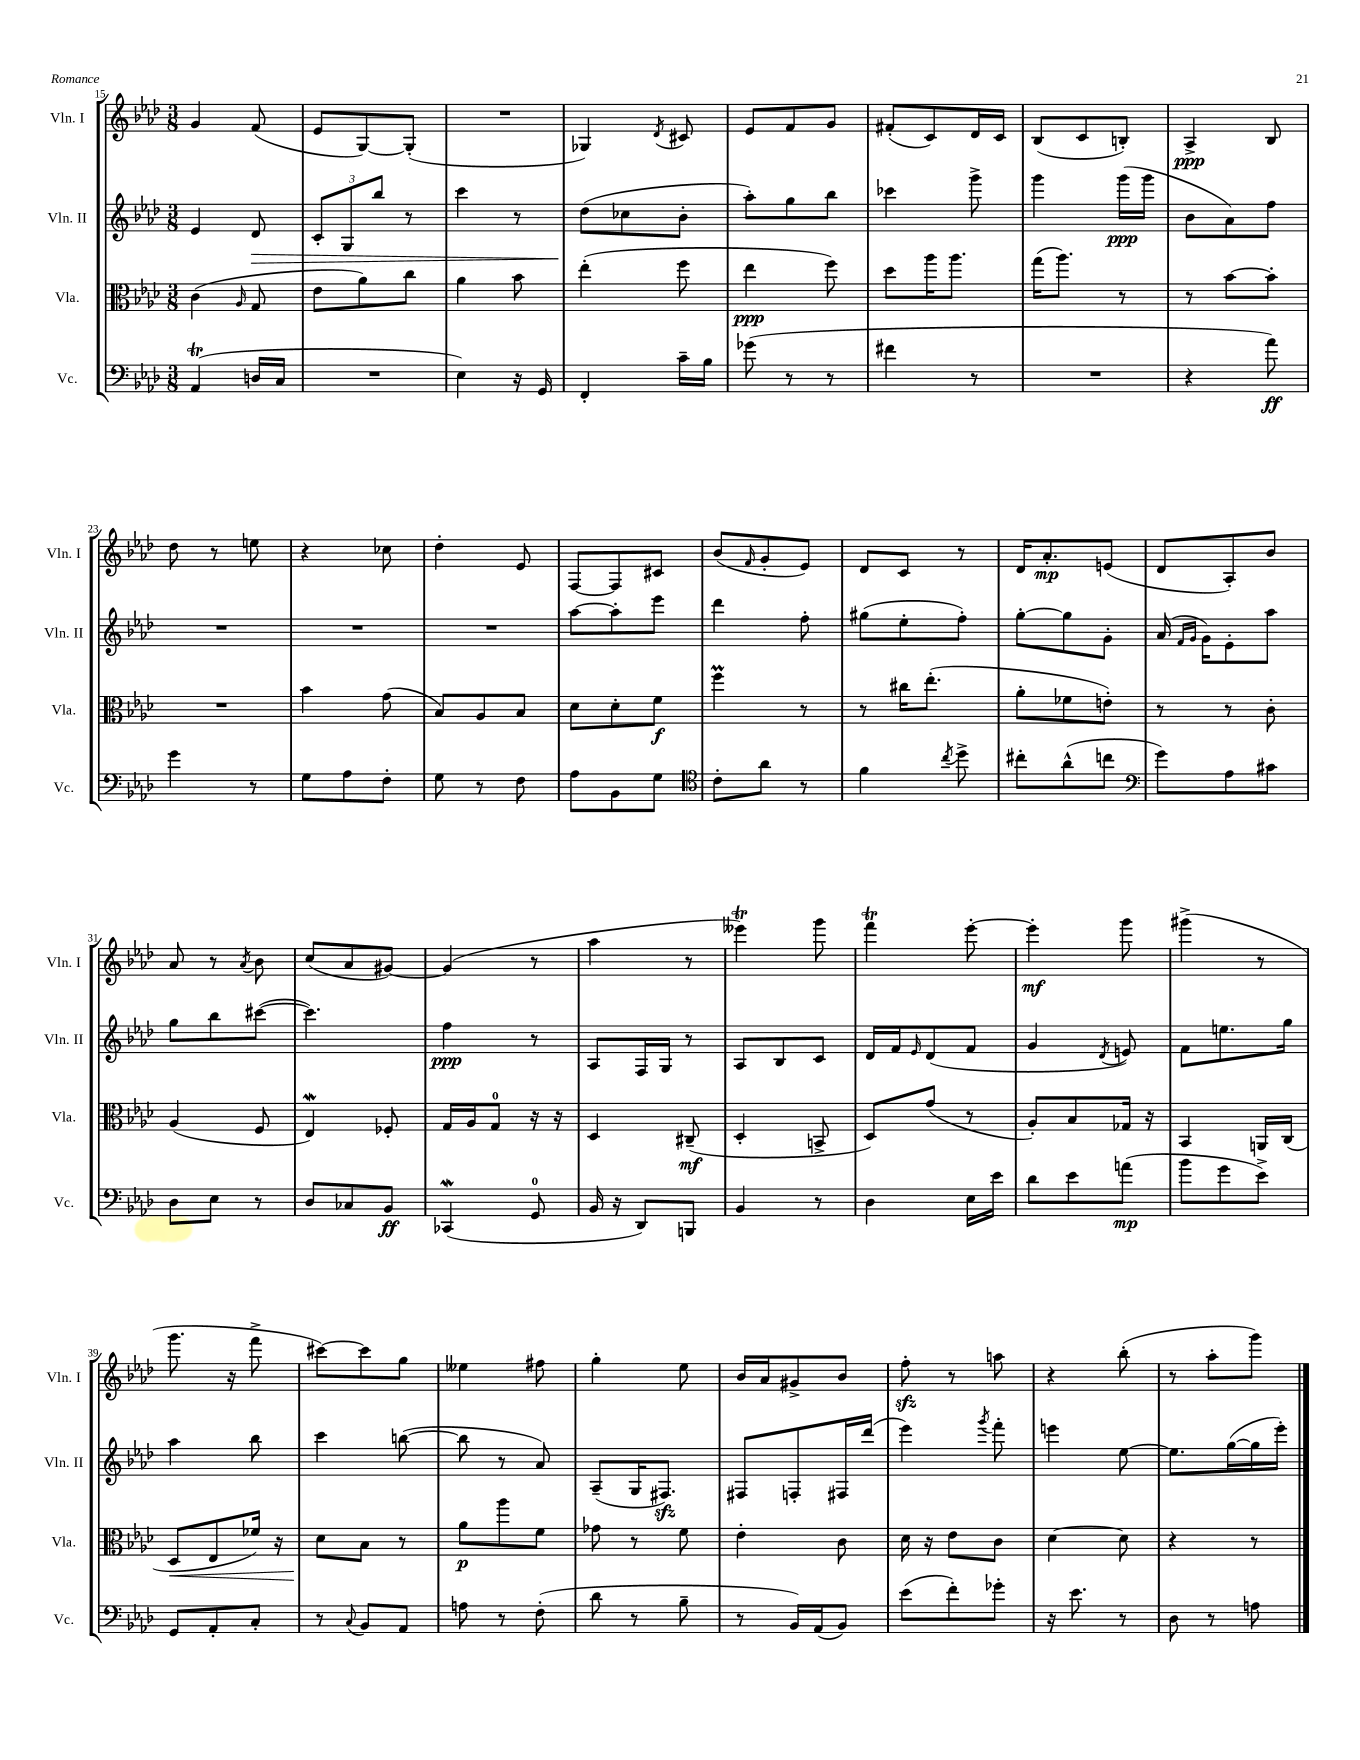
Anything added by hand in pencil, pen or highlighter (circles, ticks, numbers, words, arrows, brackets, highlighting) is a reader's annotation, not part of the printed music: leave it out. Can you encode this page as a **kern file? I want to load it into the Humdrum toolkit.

**kern	**dynam	**kern	**dynam	**kern	**dynam	**kern	**dynam
*part4	*part4	*part3	*part3	*part2	*part2	*part1	*part1
*staff4	*staff4	*staff3	*staff3	*staff2	*staff2	*staff1	*staff1
*I"Vc.	*	*I"Vla.	*	*I"Vln. II	*	*I"Vln. I	*
*I'Vc.	*	*I'Vla.	*	*I'Vln. II	*	*I'Vln. I	*
*clefF4	*	*clefC3	*	*clefG2	*	*clefG2	*
*k[b-e-a-d-]	*	*k[b-e-a-d-]	*	*k[b-e-a-d-]	*	*k[b-e-a-d-]	*
*M3/8	*	*M3/8	*	*M3/8	*	*M3/8	*
=15	=15	=15	=15	=15	=15	=15	=15
(4AA-T/	.	(4c\	.	4e-/	.	4g/	.
.	.	16qqA-/	.	.	.	.	.
!	!	!	!	!	!LO:HP:b	!	!
16Dn/LL	.	8G/	.	8d-/	>	(8f/	.
16C/JJ	.	.	.	.	.	.	.
=16	=16	=16	=16	=16	=16	=16	=16
4.r	.	8e-\L	.	12c'/L	.	8e-/L	.
.	.	.	.	12G/	.	.	.
.	.	8a-\)	.	.	.	[8G/)	.
.	.	.	.	12bb-/J	.	.	.
.	.	8cc\J	.	8r	.	(8G'/J]	.
=17	=17	=17	=17	=17	=17	=17	=17
4E-\)	.	4a-\	.	4ccc\	.	4.r	.
16r	.	8b-\	.	8r	.	.	.
16GG/	.	.	.	.	.	.	.
=18	=18	=18	=18	=18	=18	=18	=18
4FF'/	.	(4ee-'\	.	(8dd-\L	.	4G-X/)	.
.	.	.	.	8cc-X\	]	.	.
.	.	.	.	.	.	8qd-/	.
16c~\LL	.	8ff\	.	8b-'\J	.	8c#X/	.
16B-\JJ	.	.	.	.	.	.	.
=19	=19	=19	=19	=19	=19	=19	=19
(8g-X\	.	4ee-\	ppp	8aa-'\L)	.	8e-/L	.
8r	.	.	.	8gg\	.	8f/	.
8r	.	8ff\)	.	8bb-\J	.	8g/J	.
=20	=20	=20	=20	=20	=20	=20	=20
4f#X\	.	8dd-\L	.	4ccc-X\	.	(8f#X'/L	.
.	.	16aa-\K	.	.	.	8c/)	.
.	.	8.aa-\J	.	.	.	.	.
8r	.	.	.	8ggg^\	.	16d-/L	.
.	.	.	.	.	.	16c/JJ	.
=21	=21	=21	=21	=21	=21	=21	=21
4.r	.	(16gg\KL	.	4ggg\	.	(8B-/L	.
.	.	8.aa-\J)	.	.	.	.	.
.	.	.	.	.	.	8c/	.
.	.	8r	.	(16ggg\LL	ppp	8Bn'/J)	.
.	.	.	.	16ggg\JJ	.	.	.
=22	=22	=22	=22	=22	=22	=22	=22
4r	.	8r	.	8b-\L	.	4A-^/	ppp
.	.	[8b-\L	.	8a-\)	.	.	.
8a-\)	ff	8b-'\J]	.	8ff\J	.	8B-/	.
!!LO:LB:g=z
=23	=23	=23	=23	=23	=23	=23	=23
4g\	.	4.r	.	4.r	.	8dd-\	.
.	.	.	.	.	.	8r	.
8r	.	.	.	.	.	8een\	.
=24	=24	=24	=24	=24	=24	=24	=24
8G\L	.	4b-\	.	4.r	.	4r	.
8A-\	.	.	.	.	.	.	.
8F'\J	.	(8g\	.	.	.	8cc-X\	.
=25	=25	=25	=25	=25	=25	=25	=25
8G\	.	8B-/L)	.	4.r	.	4dd-'\	.
8r	.	8A-/	.	.	.	.	.
8F\	.	8B-/J	.	.	.	8e-/	.
=26	=26	=26	=26	=26	=26	=26	=26
8A-\L	.	8d-\L	.	[8aa-\L	.	[8F/L	.
8BB-\	.	8d-'\	.	8aa-'\]	.	8F/]	.
8G\J	.	8f\J	f	8eee-\J	.	8c#X/J	.
=27	=27	=27	=27	=27	=27	=27	=27
*clefC4	*	*	*	*	*	*	*
8c'\L	.	4ffM\	.	4ddd-\	.	(8b-/L	.
.	.	.	.	.	.	16qqf/	.
8a-\J	.	.	.	.	.	8g'/	.
8r	.	8r	.	8ff'\	.	8e-/J)	.
=28	=28	=28	=28	=28	=28	=28	=28
4f\	.	8r	.	(8gg#X\L	.	8d-/L	.
.	.	16cc#X\KL	.	8ee-'\	.	8c/J	.
.	.	(8.ee-'\J	.	.	.	.	.
8qcc/	.	.	.	.	.	.	.
8dd-^\	.	.	.	8ff'\J)	.	8r	.
=29	=29	=29	=29	=29	=29	=29	=29
8cc#X'\L	.	8a-'\L	.	[8gg'\L	.	16d-/KL	.
.	.	.	.	.	.	8.a-'/	mp
(8a-^^\	.	8f-X\	.	8gg\]	.	.	.
8ccn\J	.	8en'\J)	.	8g'\J	.	(8en/J	.
=30	=30	=30	=30	=30	=30	=30	=30
*clefF4	*	*	*	*	*	*	*
8g\L)	.	8r	.	(16a-/	.	8d-/L	.
.	.	.	.	16qqf/LL	.	.	.
.	.	.	.	16qqg/JJ	.	.	.
.	.	.	.	16g\KL)	.	.	.
8A-\	.	8r	.	8e-'\	.	8A-'/)	.
8c#X\J	.	8c'\	.	8aa-\J	.	8b-/J	.
!!LO:LB:g=z
=31	=31	=31	=31	=31	=31	=31	=31
8D-\L	.	(4A-/	.	8gg\L	.	8a-/	.
8E-\J	.	.	.	8bb-\	.	8r	.
.	.	.	.	.	.	8qa-/	.
8r	.	8F/	.	([8ccc#X\J	.	8b-\	.
=32	=32	=32	=32	=32	=32	=32	=32
8D-/L	.	4E-W/)	.	4.ccc#\])	.	(8cc/L	.
8C-X/	.	.	.	.	.	8a-/	.
8BB-/J	ff	8F-X'/	.	.	.	[8g#X/J)	.
=33	=33	=33	=33	=33	=33	=33	=33
(4CC-Xw/	.	16G/LL	.	4ff\	ppp	(4g#/]	.
.	.	16A-/J	.	.	.	.	.
.	.	8G/J	.	.	.	.	.
8GG/	.	16r	.	8r	.	8r	.
.	.	16r	.	.	.	.	.
=34	=34	=34	=34	=34	=34	=34	=34
16BB-/	.	4D-/	.	8A-/L	.	4aa-\	.
16r	.	.	.	.	.	.	.
8DD-/L)	.	.	.	16F/L	.	.	.
.	.	.	.	16G/JJ	.	.	.
8BBBn/J	.	(8C#X~/	mf	8r	.	8r	.
=35	=35	=35	=35	=35	=35	=35	=35
4BB-/	.	4D-'/	.	8A-/L	.	4eee--XT\)	.
.	.	.	.	8B-/	.	.	.
8r	.	8BBn^/	.	8c/J	.	8ggg\	.
=36	=36	=36	=36	=36	=36	=36	=36
4D-\	.	8D-/L)	.	16d-/LL	.	4fffT\	.
.	.	.	.	16f/J	.	.	.
.	.	.	.	16qqe-/	.	.	.
.	.	(8g/J	.	(8d-/	.	.	.
16E-\LL	.	8r	.	8f/J	.	[8eee-'\	.
16e-\JJ	.	.	.	.	.	.	.
=37	=37	=37	=37	=37	=37	=37	=37
8d-\L	.	8A-'/L)	.	4g/	.	4eee-'\]	mf
8e-\	.	8B-/	.	.	.	.	.
.	.	.	.	8qd-/	.	.	.
(8an\J	mp	16G-X/Jk	.	8en/)	.	8ggg\	.
.	.	16r	.	.	.	.	.
=38	=38	=38	=38	=38	=38	=38	=38
8b-\L	.	4BB-/	.	8f\L	.	(4ggg#X^\	.
8g\	.	.	.	8.een\	.	.	.
8e-^\J)	.	16AAn/LL	.	.	.	8r	.
.	.	(16C/JJ	.	16gg\Jk	.	.	.
!!LO:LB:g=z
=39	=39	=39	=39	=39	=39	=39	=39
!	!	!	!LO:HP:b	!	!	!	!
8GG/L	.	8D-/L	<	4aa-\	.	8.ggg\	.
8AA-'/	.	8E-/	.	.	.	.	.
.	.	.	.	.	.	16r	.
8C'/J	.	16f-X/Jk)	.	8bb-\	.	8fff^\	.
.	.	16r	.	.	.	.	.
=40	=40	=40	=40	=40	=40	=40	=40
8r	.	8d-\L	.	4ccc\	.	[8ccc#X\L)	.
8qqC/	.	.	.	.	.	.	.
8BB-/L	.	8B-\J	[	.	.	8ccc#\]	.
8AA-/J	.	8r	.	([8bbn\	.	8gg\J	.
=41	=41	=41	=41	=41	=41	=41	=41
8An\	.	8a-\L	p	8bb\]	.	4ee--X\	.
8r	.	8aa-\	.	8r	.	.	.
(8F'\	.	8f\J	.	8a-/)	.	8ff#X\	.
=42	=42	=42	=42	=42	=42	=42	=42
8d-\	.	8g-X\	.	(8A-~/L	.	4gg'\	.
8r	.	8r	.	16G/K	.	.	.
.	.	.	.	8.F#Xzz/J)	.	.	.
8B-~\	.	8f\	.	.	.	8ee-\	.
=43	=43	=43	=43	=43	=43	=43	=43
8r	.	4e-'\	.	8F#X/L	.	16b-/LL	.
.	.	.	.	.	.	16a-/J	.
16BB-/LL)	.	.	.	8Fn'/	.	8g#X^/	.
(16AA-/J	.	.	.	.	.	.	.
8BB-/J)	.	8c\	.	16F#X/L	.	8b-/J	.
.	.	.	.	(16ddd-/JJ	.	.	.
=44	=44	=44	=44	=44	=44	=44	=44
(8e-\L	.	16d-\	.	4eee-\)	.	8ffzz'\	.
.	.	16r	.	.	.	.	.
8f'\)	.	8e-\L	.	.	.	8r	.
.	.	.	.	8qggg/	.	.	.
8g-X'\J	.	8c\J	.	8fff'\	.	8aan\	.
=45	=45	=45	=45	=45	=45	=45	=45
16r	.	[4d-\	.	4eeen\	.	4r	.
8.e-\	.	.	.	.	.	.	.
8r	.	8d-\]	.	[8ee-\	.	(8bb-'\	.
=46	=46	=46	=46	=46	=46	=46	=46
8D-\	.	4r	.	8.ee-\L]	.	8r	.
8r	.	.	.	.	.	8aa-'\L	.
.	.	.	.	([16gg\L	.	.	.
8An\	.	8r	.	16gg\]	.	8ggg\J)	.
.	.	.	.	16eee-'\JJ)	.	.	.
==	==	==	==	==	==	==	==
*-	*-	*-	*-	*-	*-	*-	*-
